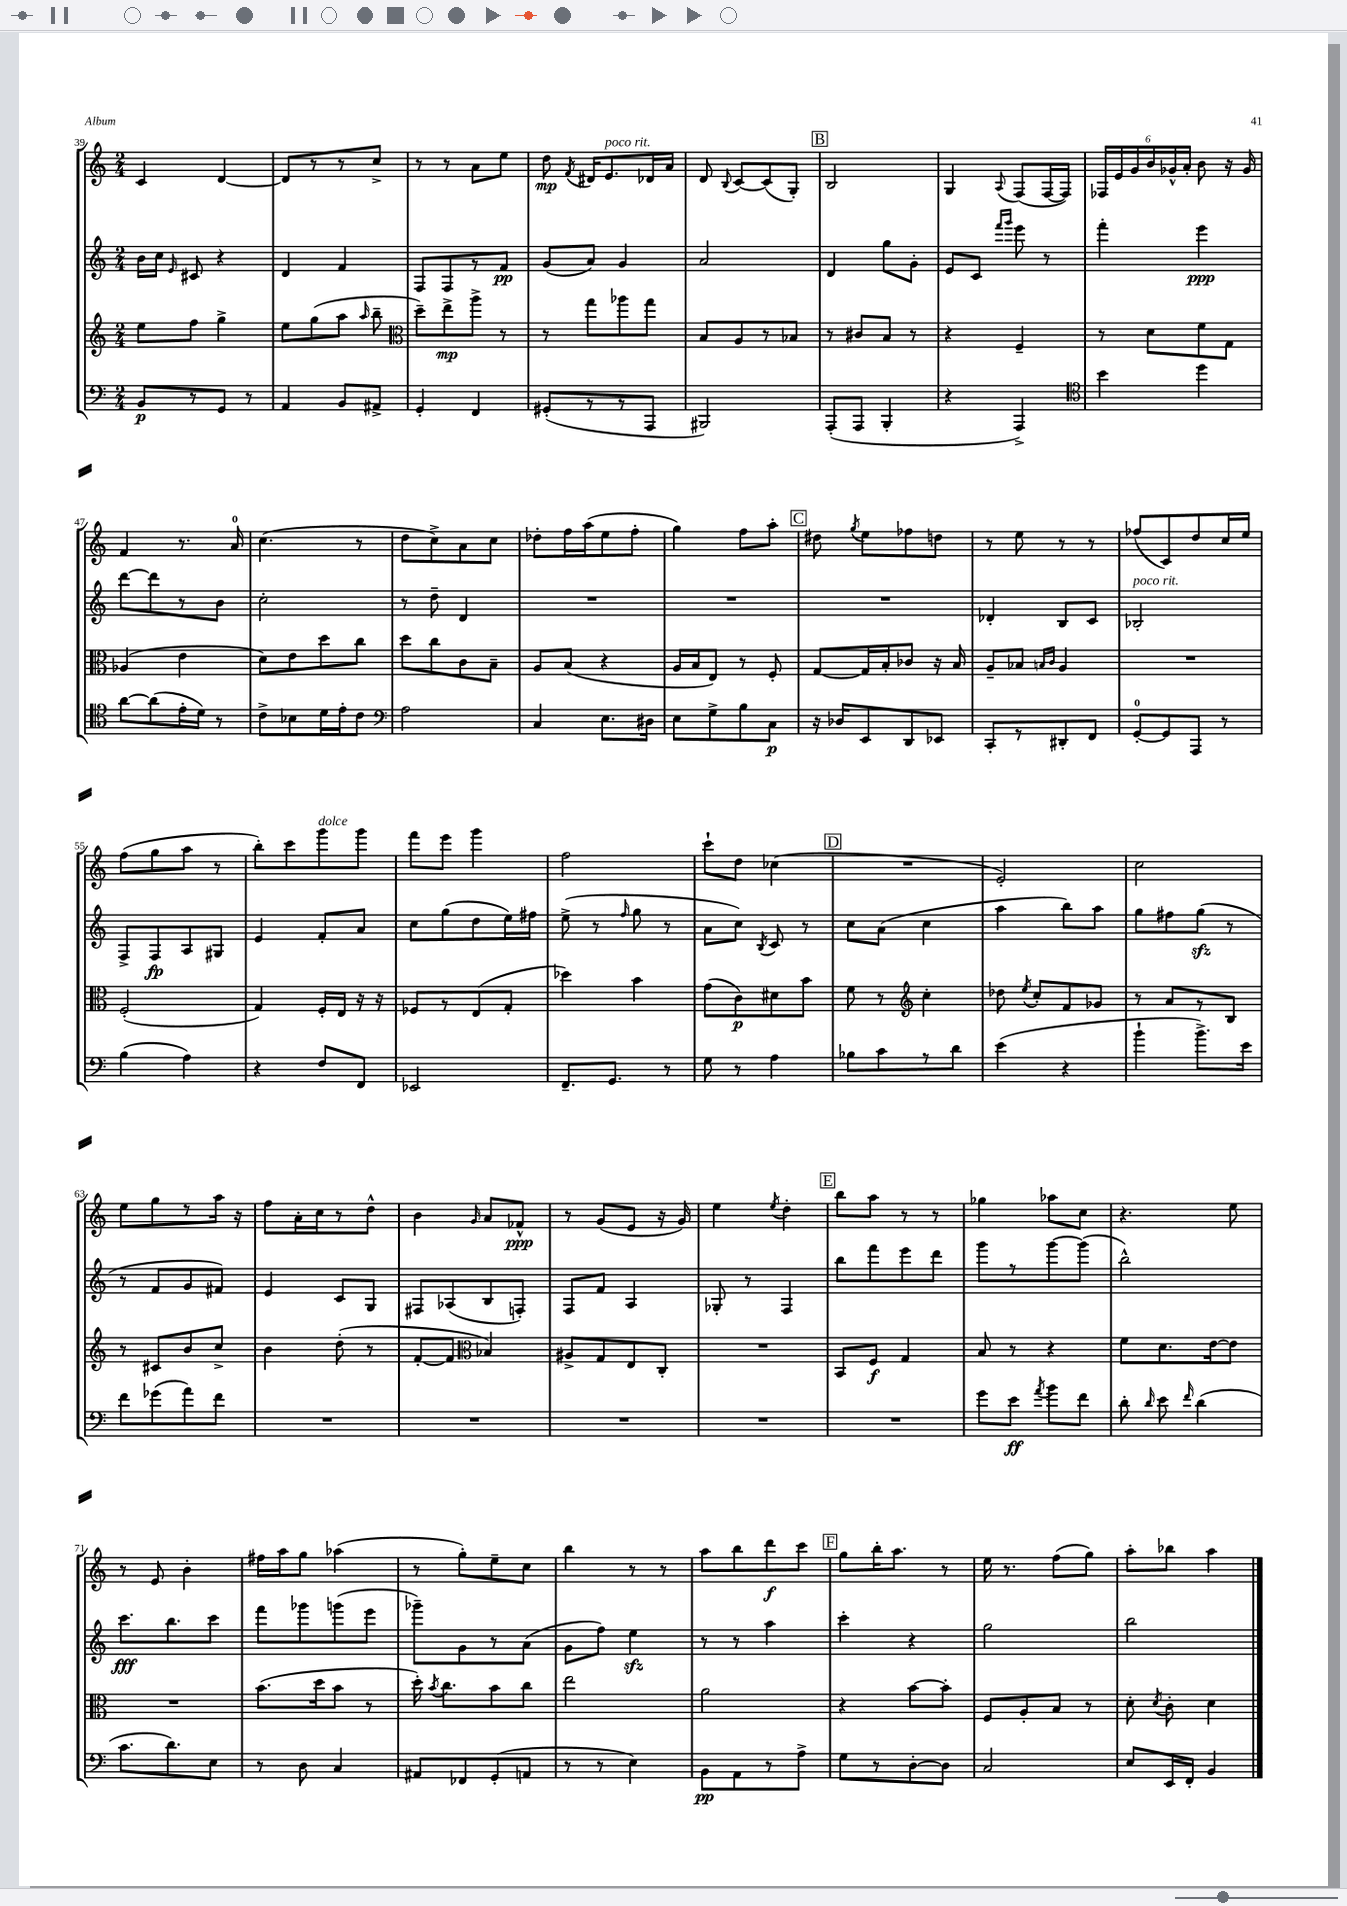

**kern	**dynam	**kern	**dynam	**kern	**dynam	**kern	**dynam
*part4	*part4	*part3	*part3	*part2	*part2	*part1	*part1
*staff4	*staff4	*staff3	*staff3	*staff2	*staff2	*staff1	*staff1
*clefF4	*	*clefG2	*	*clefG2	*	*clefG2	*
*k[]	*	*k[]	*	*k[]	*	*k[]	*
*M2/4	*	*M2/4	*	*M2/4	*	*M2/4	*
=39	=39	=39	=39	=39	=39	=39	=39
8BB/L	p	8ee\L	.	16b\LL	.	4c/	.
.	.	.	.	16cc\JJ	.	.	.
.	.	.	.	16qqe/	.	.	.
8r	.	8ff\J	.	8c#X/	.	.	.
8GG/J	.	4gg^\	.	4r	.	[4d/	.
8r	.	.	.	.	.	.	.
=40	=40	=40	=40	=40	=40	=40	=40
4AA/	.	8ee\L	.	4d/	.	8d/L]	.
.	.	(8gg\	.	.	.	8r	.
8BB/L	.	8aa\J	.	4f/	.	8r	.
.	.	16qqaa/	.	.	.	.	.
8AA#X^/J	.	8bb~\	.	.	.	8cc^/J	.
=41	=41	=41	=41	=41	=41	=41	=41
*	*	*clefC3	*	*	*	*	*
4GG'/	.	8dd~\L)	.	8F/L	.	8r	.
.	.	8ee^\	mp	8F/	.	8r	.
4FF/	.	8aa^\J	.	8r	.	8a\L	.
.	.	8r	.	8f/J	pp	8ee\J	.
=42	=42	=42	=42	=42	=42	=42	=42
(8GG#X'/L	.	8r	.	(8g/L	.	8dd\	mp
.	.	.	.	.	.	8qf/	.
8r	.	8gg\L	.	8a/J)	.	16d#X/KL	.
!	!	!	!	!	!	!LO:TX:a:i:t=poco rit.	!
.	.	.	.	.	.	8.e/	.
8r	.	8aa-X\	.	4g/	.	.	.
8AAA/J	.	8gg\J	.	.	.	16d-X/L	.
.	.	.	.	.	.	16a/JJ	.
=43	=43	=43	=43	=43	=43	=43	=43
2BBB#X/)	.	8B/L	.	2a/	.	8d/	.
.	.	.	.	.	.	8qqB/	.
.	.	8A/	.	.	.	[8c/L	.
.	.	8r	.	.	.	(8c/]	.
.	.	8B-X/J	.	.	.	8G'/J)	.
!!LO:REH:place=s1:t=B
=44	=44	=44	=44	=44	=44	=44	=44
(8AAA'/L	.	8r	.	4d/	.	2B/	.
8AAA/J	.	8c#X/L	.	.	.	.	.
4BBB'/	.	8B/J	.	8gg\L	.	.	.
.	.	8r	.	8g'\J	.	.	.
=45	=45	=45	=45	=45	=45	=45	=45
4r	.	4r	.	8e/L	.	4G/	.
.	.	.	.	8c/J	.	.	.
.	.	.	.	16qqfff/LL	.	.	.
.	.	.	.	16qqggg/JJ	.	8qqA/	.
4AAA^/)	.	4F~/	.	8eee\	.	(8F/L	.
.	.	.	.	8r	.	[16F/L	.
.	.	.	.	.	.	16F/JJ])	.
=46	=46	=46	=46	=46	=46	=46	=46
*clefC4	*	*	*	*	*	*	*
4b\	.	8r	.	4fff'\	.	24F-X/LL	.
.	.	.	.	.	.	24e/	.
.	.	.	.	.	.	24g/	.
.	.	8d\L	.	.	.	24b/	.
.	.	.	.	.	.	24g-X^^/	.
.	.	.	.	.	.	24a'/JJ	.
4dd\	.	8f\	.	4eee\	ppp	8b\	.
.	.	8G\J	.	.	.	16r	.
.	.	.	.	.	.	16g-/	.
!!LO:LB:g=z
=47	=47	=47	=47	=47	=47	=47	=47
[8a\L	.	(4A-X/	.	[8ddd\L	.	4f/	.
(8a\]	.	.	.	8ddd\]	.	.	.
16e'\L	.	4e\	.	8r	.	8.r	.
16d\JJ)	.	.	.	.	.	.	.
8r	.	.	.	8b\J	.	.	.
.	.	.	.	.	.	16a/	.
=48	=48	=48	=48	=48	=48	=48	=48
8c^\L	.	8d\L)	.	2cc'\	.	(4.cc\	.
8B-X\	.	8e\	.	.	.	.	.
16d\L	.	8dd\	.	.	.	.	.
16e'\J	.	.	.	.	.	.	.
8c\J	.	8cc\J	.	.	.	8r	.
=49	=49	=49	=49	=49	=49	=49	=49
*clefF4	*	*	*	*	*	*	*
2A\	.	8dd\L	.	8r	.	8dd\L	.
.	.	8cc\	.	8dd~\	.	8cc^\)	.
.	.	8c\	.	4d/	.	8a\	.
.	.	8B~\J	.	.	.	8cc\J	.
=50	=50	=50	=50	=50	=50	=50	=50
4C/	.	8A/L	.	2r	.	8dd-X'\L	.
.	.	(8B/J	.	.	.	16ff\L	.
.	.	.	.	.	.	(16aa\J	.
8.E\L	.	4r	.	.	.	8ee\	.
.	.	.	.	.	.	8ff'\J	.
16D#X\Jk	.	.	.	.	.	.	.
=51	=51	=51	=51	=51	=51	=51	=51
8E\L	.	16A/LL	.	2r	.	4gg\)	.
.	.	16B/J	.	.	.	.	.
8G^\	.	8E/J)	.	.	.	.	.
8B\	.	8r	.	.	.	8ff\L	.
8C\J	p	8F'/	.	.	.	8aa'\J	.
!!LO:REH:place=s1:t=C
=52	=52	=52	=52	=52	=52	=52	=52
16r	.	[8G/L	.	2r	.	8dd#X\	.
16D-X/KL	.	.	.	.	.	.	.
.	.	.	.	.	.	8qgg/	.
8EE/	.	16G/L]	.	.	.	8ee\L	.
.	.	16B'/J	.	.	.	.	.
8DD/	.	8c-X/J	.	.	.	8ff-X\	.
8EE-X/J	.	16r	.	.	.	8ddn\J	.
.	.	16B/	.	.	.	.	.
=53	=53	=53	=53	=53	=53	=53	=53
8CC'/L	.	8A~/L	.	4d-X'/	.	8r	.
8r	.	8B-X/J	.	.	.	8ee\	.
.	.	16qqBn/LL	.	.	.	.	.
.	.	16qqc/JJ	.	.	.	.	.
8DD#X'/	.	4A/	.	8B/L	.	8r	.
8FF/J	.	.	.	8c/J	.	8r	.
=54	=54	=54	=54	=54	=54	=54	=54
!	!	!	!	!LO:TX:a:i:t=poco rit.	!	!	!
[8GG'/L	.	2r	.	2B-X'/	.	(8ff-X/L	.
8GG/]	.	.	.	.	.	8c/)	.
8AAA/J	.	.	.	.	.	8dd/	.
8r	.	.	.	.	.	16cc/L	.
.	.	.	.	.	.	16ee/JJ	.
!!LO:LB:g=z
=55	=55	=55	=55	=55	=55	=55	=55
(4B\	.	(2F'/	.	8F^/L	.	(8ff\L	.
.	.	.	.	8F/	fp	8gg\	.
4A\)	.	.	.	8A/	.	8aa\J	.
.	.	.	.	8G#X/J	.	8r	.
=56	=56	=56	=56	=56	=56	=56	=56
4r	.	4G/)	.	4e/	.	8bb'\L)	.
.	.	.	.	.	.	8ccc\	.
!	!	!	!	!	!	!LO:TX:a:i:t=dolce	!
8F/L	.	16F'/LL	.	8f'/L	.	8ggg\	.
.	.	16E/JJ	.	.	.	.	.
8FF/J	.	16r	.	8a/J	.	8ggg\J	.
.	.	16r	.	.	.	.	.
=57	=57	=57	=57	=57	=57	=57	=57
2EE-X/	.	8F-X/L	.	8cc\L	.	8fff\L	.
.	.	8r	.	(8gg\	.	8eee\J	.
.	.	(8E/	.	8dd\	.	4ggg\	.
.	.	8G'/J	.	16ee\L)	.	.	.
.	.	.	.	16ff#X\JJ	.	.	.
=58	=58	=58	=58	=58	=58	=58	=58
8.FF~/L	.	4dd-X\)	.	(8ee^\	.	2ff\	.
.	.	.	.	8r	.	.	.
8.GG/J	.	.	.	.	.	.	.
.	.	.	.	16qqff/	.	.	.
.	.	4b\	.	8gg\	.	.	.
8r	.	.	.	8r	.	.	.
=59	=59	=59	=59	=59	=59	=59	=59
8G\	.	(8g\L	.	8a\L	.	8ccc`\L	.
8r	.	8c\)	p	8cc\J)	.	8dd\J	.
.	.	.	.	8qB/	.	.	.
4A\	.	8d#X\	.	8c/	.	(4cc-X\	.
.	.	8b\J	.	8r	.	.	.
!!LO:REH:place=s1:t=D
=60	=60	=60	=60	=60	=60	=60	=60
8B-X\L	.	8f\	.	8cc\L	.	2r	.
8c\	.	8r	.	(8a\J	.	.	.
*	*	*clefG2	*	*	*	*	*
8r	.	4cc'\	.	4cc\	.	.	.
8d\J	.	.	.	.	.	.	.
=61	=61	=61	=61	=61	=61	=61	=61
(4e\	.	8dd-X\	.	4aa\	.	2e'/)	.
.	.	8qee/	.	.	.	.	.
.	.	8cc'/L	.	.	.	.	.
4r	.	8f/	.	8bb\L)	.	.	.
.	.	8g-X/J	.	8aa\J	.	.	.
=62	=62	=62	=62	=62	=62	=62	=62
4b`\	.	8r	.	8gg\L	.	2cc\	.
.	.	8a/L	.	8ff#X\	.	.	.
8.b^\L)	.	8r	.	(8ggzz\J	.	.	.
.	.	8B/J	.	8r	.	.	.
16e\Jk	.	.	.	.	.	.	.
!!LO:LB:g=z
=63	=63	=63	=63	=63	=63	=63	=63
8f\L	.	8r	.	8r	.	8ee\L	.
(8g-X\	.	8c#X/L	.	8f/L	.	8gg\	.
8a\)	.	8b/	.	8g/	.	8r	.
8f\J	.	8cc^/J	.	8f#X/J)	.	16aa\Jk	.
.	.	.	.	.	.	16r	.
=64	=64	=64	=64	=64	=64	=64	=64
2r	.	4b\	.	4e/	.	8ff\L	.
.	.	.	.	.	.	16a'\L	.
.	.	.	.	.	.	16cc\J	.
.	.	(8dd'\	.	8c/L	.	8r	.
.	.	8r	.	8G/J	.	8dd^^\J	.
=65	=65	=65	=65	=65	=65	=65	=65
2r	.	[8f'/L	.	8F#X/L	.	4b\	.
.	.	8f/J]	.	(8A-X/	.	.	.
*	*	*clefC3	*	*	*	*	*
.	.	.	.	.	.	16qqg/	.
.	.	4B-X/)	.	8B/	.	8a/L	.
.	.	.	.	8Fn'/J)	.	8f-X^^/J	ppp
=66	=66	=66	=66	=66	=66	=66	=66
2r	.	8A#X^/L	.	8F/L	.	8r	.
.	.	8G/	.	8f/J	.	(8g/L	.
.	.	8E/	.	4A/	.	8e/J	.
.	.	8C'/J	.	.	.	16r	.
.	.	.	.	.	.	16g/)	.
=67	=67	=67	=67	=67	=67	=67	=67
2r	.	2r	.	8G-X'/	.	4ee\	.
.	.	.	.	8r	.	.	.
.	.	.	.	.	.	8qee/	.
.	.	.	.	4F/	.	4dd'\	.
!!LO:REH:place=s1:t=E
=68	=68	=68	=68	=68	=68	=68	=68
2r	.	8BB/L	.	8bb\L	.	8bb\L	.
.	.	8F/J	f	8fff\	.	8aa\J	.
.	.	4G/	.	8eee\	.	8r	.
.	.	.	.	8ddd\J	.	8r	.
=69	=69	=69	=69	=69	=69	=69	=69
8g\L	.	8B/	.	8ggg\L	.	4gg-X\	.
8e\J	ff	8r	.	8r	.	.	.
8qa/	.	.	.	.	.	.	.
8b\L	.	4r	.	[8ggg\	.	8aa-X\L	.
8f\J	.	.	.	(8ggg\J]	.	8cc\J	.
=70	=70	=70	=70	=70	=70	=70	=70
8d'\	.	8f\L	.	2bb^^\)	.	4.r	.
16qqd/	.	.	.	.	.	.	.
8e\	.	8.d\	.	.	.	.	.
16qqf/	.	.	.	.	.	.	.
(4d\	.	.	.	.	.	.	.
.	.	[16e\k	.	.	.	.	.
.	.	8e\J]	.	.	.	8ee\	.
!!LO:LB:g=z
=71	=71	=71	=71	=71	=71	=71	=71
8.c\L	.	2r	.	8.ccc\L	fff	8r	.
.	.	.	.	.	.	8e/	.
8.d\)	.	.	.	8.bb\	.	.	.
.	.	.	.	.	.	4b'\	.
8E\J	.	.	.	8ccc\J	.	.	.
=72	=72	=72	=72	=72	=72	=72	=72
8r	.	(8.b\L	.	8fff\L	.	16ff#X\LL	.
.	.	.	.	.	.	16aa\J	.
8D\	.	.	.	8ggg-X\	.	8gg\J	.
.	.	16dd\k	.	.	.	.	.
4C/	.	8b\J	.	(8gggn\	.	(4aa-X\	.
.	.	8r	.	8eee\J	.	.	.
=73	=73	=73	=73	=73	=73	=73	=73
8AA#X/L	.	16dd'\)	.	8ggg-X~\L)	.	8r	.
.	.	8qb/	.	.	.	.	.
.	.	8.cc\L	.	.	.	.	.
8FF-X/	.	.	.	8g\	.	8gg'\L)	.
(8GG'/	.	8b\	.	8r	.	8ee~\	.
8AAn/J	.	8cc\J	.	(8a\J	.	8cc\J	.
=74	=74	=74	=74	=74	=74	=74	=74
8r	.	2ee\	.	8g\L	.	4bb\	.
8r	.	.	.	8ff\J)	.	.	.
4E\)	.	.	.	4eezz\	.	8r	.
.	.	.	.	.	.	8r	.
=75	=75	=75	=75	=75	=75	=75	=75
8BB\L	pp	2a\	.	8r	.	8aa\L	.
8AA\	.	.	.	8r	.	8bb\	.
8r	.	.	.	4aa\	.	8ddd\	f
8A^\J	.	.	.	.	.	8ccc\J	.
!!LO:REH:place=s1:t=F
=76	=76	=76	=76	=76	=76	=76	=76
8G\L	.	4r	.	4ccc'\	.	8gg\L	.
8r	.	.	.	.	.	16bb'\K	.
.	.	.	.	.	.	8.aa\J	.
[8D'\	.	[8b\L	.	4r	.	.	.
8D\J]	.	8b'\J]	.	.	.	8r	.
=77	=77	=77	=77	=77	=77	=77	=77
2C/	.	8F/L	.	2gg\	.	16ee\	.
.	.	.	.	.	.	8.r	.
.	.	8A'/	.	.	.	.	.
.	.	8B/J	.	.	.	(8ff\L	.
.	.	8r	.	.	.	8gg\J)	.
=78	=78	=78	=78	=78	=78	=78	=78
8E/L	.	8d'\	.	2bb\	.	8aa'\L	.
.	.	8qd/	.	.	.	.	.
16EE/L	.	8c'\	.	.	.	8bb-X\J	.
16FF'/JJ	.	.	.	.	.	.	.
4BB/	.	4d\	.	.	.	4aa\	.
==	==	==	==	==	==	==	==
*-	*-	*-	*-	*-	*-	*-	*-
